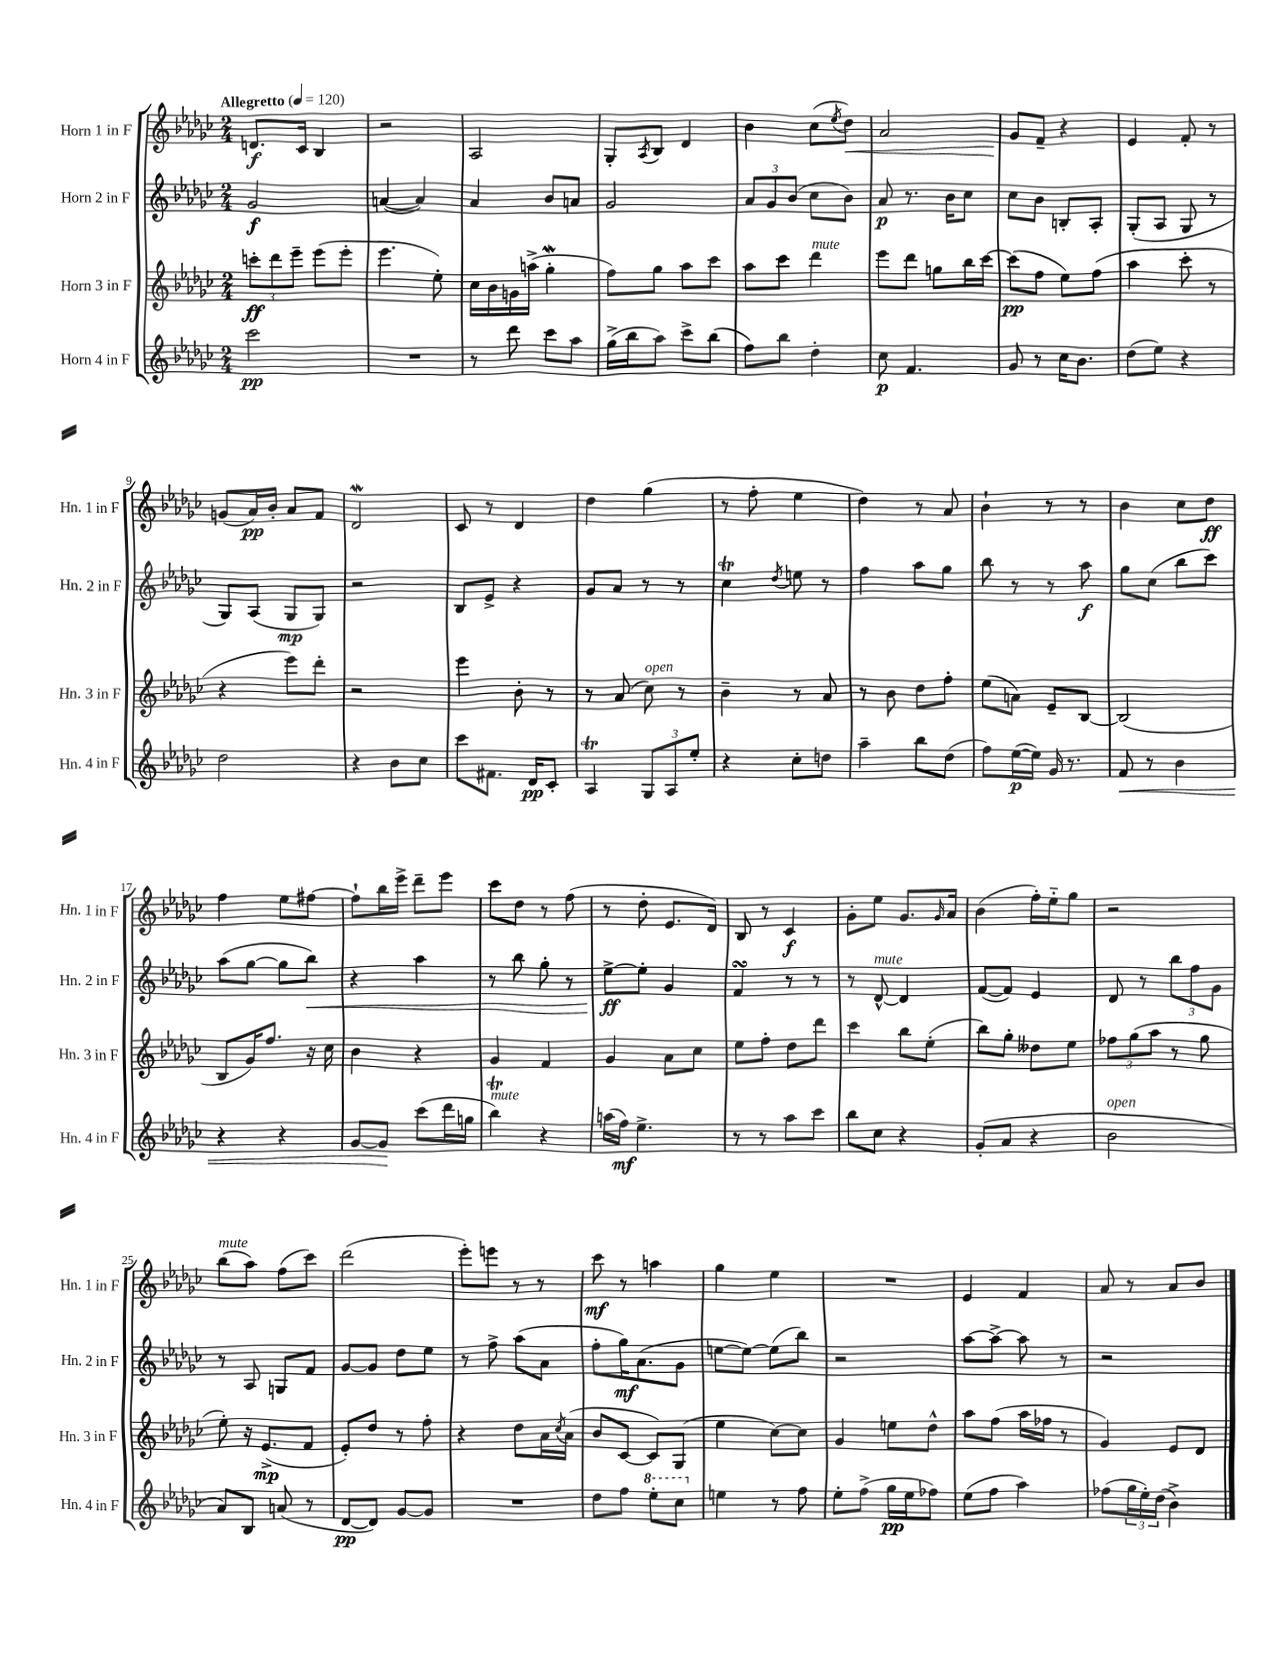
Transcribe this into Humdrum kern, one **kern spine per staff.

**kern	**dynam	**kern	**dynam	**kern	**dynam	**kern	**dynam
*part4	*part4	*part3	*part3	*part2	*part2	*part1	*part1
*staff4	*staff4	*staff3	*staff3	*staff2	*staff2	*staff1	*staff1
*I"Horn 4 in F	*	*I"Horn 3 in F	*	*I"Horn 2 in F	*	*I"Horn 1 in F	*
*I'Hn. 4 in F	*	*I'Hn. 3 in F	*	*I'Hn. 2 in F	*	*I'Hn. 1 in F	*
*clefG2	*	*clefG2	*	*clefG2	*	*clefG2	*
*k[b-e-a-d-g-c-]	*	*k[b-e-a-d-g-c-]	*	*k[b-e-a-d-g-c-]	*	*k[b-e-a-d-g-c-]	*
*M2/4	*	*M2/4	*	*M2/4	*	*M2/4	*
*MM120	*	*MM120	*	*MM120	*	*MM120	*
=1	=1	=1	=1	=1	=1	=1	=1
!	!	!	!	!	!	!LO:TX:a:B:t=Allegretto	!
2ccc-\	pp	12cccn'\L	ff	2g-/	f	8.dn/L	f
.	.	12ddd-\	.	.	.	.	.
.	.	12eee-~\J	.	.	.	.	.
.	.	.	.	.	.	16c-/Jk	.
.	.	(8eee-\L	.	.	.	4B-/	.
.	.	8eee-'\J	.	.	.	.	.
=2	=2	=2	=2	=2	=2	=2	=2
2r	.	4.eee-\	.	([4an/	.	2r	.
.	.	.	.	4a/])	.	.	.
.	.	8ee-'\)	.	.	.	.	.
=3	=3	=3	=3	=3	=3	=3	=3
8r	.	16cc-\LL	.	4a-/	.	2A-/	.
.	.	16b-\	.	.	.	.	.
8ddd-\	.	16gn\	.	.	.	.	.
.	.	(16aan^\JJ	.	.	.	.	.
8ccc-\L	.	4gg-w'\	.	8b-/L	.	.	.
8aa-\J	.	.	.	8an/J	.	.	.
=4	=4	=4	=4	=4	=4	=4	=4
(16gg-^\LL	.	8ff\L)	.	2g-/	.	8G-'/L	.
16bb-\J	.	.	.	.	.	.	.
.	.	.	.	.	.	8qA-/	.
8aa-\J)	.	8gg-\J	.	.	.	8B-/J	.
8ccc-^\L	.	8aa-\L	.	.	.	4d-/	.
(8bb-\J	.	8ccc-\J	.	.	.	.	.
=5	=5	=5	=5	=5	=5	=5	=5
8ff\L)	.	8aa-\L	.	12a-/L	.	4b-\	.
.	.	.	.	12g-/	.	.	.
8bb-\J	.	8ccc-\J	.	.	.	.	.
.	.	.	.	(12b-/J	.	.	.
!	!	!LO:TX:a:i:t=mute	!	!	!	!	!
4dd-'\	.	4ddd-\	.	8cc-\L	.	(8cc-\L	.
.	.	.	.	.	.	8qee-/	.
!	!	!	!	!	!	!	!LO:HP:b
.	.	.	.	8b-\J)	.	8dd-\J)	<
=6	=6	=6	=6	=6	=6	=6	=6
8cc-\	p	8eee-\L	.	8a-/	p	2a-/	.
4.f/	.	8ddd-\J	.	8.r	.	.	.
.	.	8ggn\L	.	.	.	.	.
.	.	.	.	16b-\KL	.	.	.
.	.	16bb-\L	.	8cc-\J	.	.	.
.	.	[16ccc-\JJ	.	.	.	.	.
=7	=7	=7	=7	=7	=7	=7	=7
8g-/	.	(8ccc-\L]	pp	8cc-\L	.	8g-/L	.
8r	.	8ff\J	.	8b-\J	.	8f~/J	[
16cc-\KL	.	8ee-\L)	.	8Bn'/L	.	4r	.
8.b-\J	.	.	.	.	.	.	.
.	.	(8ff\J	.	8A-'/J	.	.	.
=8	=8	=8	=8	=8	=8	=8	=8
(8dd-\L	.	4aa-\	.	(8G-'/L	.	4e-/	.
8ee-\J)	.	.	.	8A-/J	.	.	.
4r	.	8ccc-'\	.	8G-/	.	8f'/	.
.	.	8r	.	8r	.	8r	.
!!LO:LB:g=z
=9	=9	=9	=9	=9	=9	=9	=9
2dd-\	.	4r	.	8G-/L)	.	(8gn/L	.
.	.	.	.	(8A-/J	.	16a-/L)	pp
.	.	.	.	.	.	16b-'/JJ	.
.	.	8eee-\L)	.	8G-/L	mp	8a-/L	.
.	.	8ddd-'\J	.	8G-/J)	.	8f/J	.
=10	=10	=10	=10	=10	=10	=10	=10
4r	.	2r	.	2r	.	2d-W/	.
8b-\L	.	.	.	.	.	.	.
8cc-\J	.	.	.	.	.	.	.
=11	=11	=11	=11	=11	=11	=11	=11
8ccc-\L	.	4eee-\	.	8B-/L	.	8c-/	.
8.f#X\J	.	.	.	8e-^/J	.	8r	.
.	.	8b-'\	.	4r	.	4d-/	.
16d-/KL	pp	.	.	.	.	.	.
8c-'/J	.	8r	.	.	.	.	.
=12	=12	=12	=12	=12	=12	=12	=12
4A-T/	.	8r	.	8g-/L	.	4dd-\	.
.	.	(8a-/	.	8a-/J	.	.	.
!	!	!LO:TX:a:i:t=open	!	!	!	!	!
12G-/L	.	8cc-\)	.	8r	.	(4gg-\	.
12A-/	.	.	.	.	.	.	.
.	.	8r	.	8r	.	.	.
12ee-'/J	.	.	.	.	.	.	.
=13	=13	=13	=13	=13	=13	=13	=13
4r	.	4b-~\	.	4cc-T\	.	8r	.
.	.	.	.	.	.	8ff'\	.
.	.	.	.	8qdd-/	.	.	.
8cc-'\L	.	8r	.	8een\	.	4ee-\	.
8ddn\J	.	8a-/	.	8r	.	.	.
=14	=14	=14	=14	=14	=14	=14	=14
4aa-~\	.	8r	.	4ff\	.	4dd-\)	.
.	.	8b-\	.	.	.	.	.
8bb-\L	.	8dd-\L	.	8aa-\L	.	8r	.
(8dd-\J	.	8ff'\J	.	8gg-\J	.	8a-/	.
=15	=15	=15	=15	=15	=15	=15	=15
8ff\L)	.	(8ee-\L	.	8bb-\	.	4b-`\	.
([16ee-\L	p	8an\J)	.	8r	.	.	.
16ee-\JJ])	.	.	.	.	.	.	.
16g-/	.	8e-~/L	.	8r	.	8r	.
8.r	.	.	.	.	.	.	.
.	.	[8B-/J	.	8aa-\	f	8r	.
=16	=16	=16	=16	=16	=16	=16	=16
!	!LO:HP:b	!	!	!	!	!	!
8f/	<	(2B-/]	.	8gg-\L	.	4b-\	.
8r	.	.	.	(8cc-\J	.	.	.
4b-\	.	.	.	8bb-\L	.	8cc-\L	.
.	.	.	.	8ccc-\J)	.	8dd-\J	ff
!!LO:LB:g=z
=17	=17	=17	=17	=17	=17	=17	=17
4r	.	8B-/L	.	(8aa-\L	.	4ff\	.
.	.	16g-/K)	.	[8gg-\J	.	.	.
.	.	8.ff/J	.	.	.	.	.
4r	.	.	.	8gg-\L]	.	8ee-\L	.
!	!	!	!	!	!LO:HP:b	!	!
.	.	16r	.	8bb-\J)	<	[8ff#X\J	.
.	.	16cc-\	.	.	.	.	.
=18	=18	=18	=18	=18	=18	=18	=18
[8g-/L	.	4b-\	.	4r	.	8ff#`\L]	.
8g-/J]	.	.	.	.	.	16bb-\L	.
.	.	.	.	.	.	16eee-^\JJ	.
(8ccc-\L	[	4r	.	4aa-\	.	8ddd-~\L	.
16ddd-\L	.	.	.	.	.	8eee-\J	.
16ggn\JJ	.	.	.	.	.	.	.
=19	=19	=19	=19	=19	=19	=19	=19
!LO:TX:a:i:t=mute	!	!	!	!	!	!	!
4bb-t\)	.	4g-/	.	8r	.	8ccc-\L	.
.	.	.	.	8bb-\	.	8dd-\J	.
4r	.	4f/	.	8gg-'\	.	8r	.
.	.	.	.	8r	.	(8ff\	.
=20	=20	=20	=20	=20	=20	=20	=20
(16aan\LL	.	4g-/	.	[8ee-^\L	ff	8r	.
16ff\JJ)	mf	.	.	.	.	.	.
4.ee-^\	.	.	.	8ee-'\J]	[	8dd-'\	.
.	.	8a-\L	.	4g-/	.	8.e-/L	.
.	.	8cc-\J	.	.	.	.	.
.	.	.	.	.	.	16d-/Jk)	.
=21	=21	=21	=21	=21	=21	=21	=21
8r	.	8ee-\L	.	4fsSsS/	.	8B-/	.
8r	.	8ff'\J	.	.	.	8r	.
8aa-\L	.	8dd-\L	.	8r	.	4c-/	f
8ccc-\J	.	8ddd-\J	.	8r	.	.	.
=22	=22	=22	=22	=22	=22	=22	=22
8bb-\L	.	4ccc-\	.	8r	.	8g-'\L	.
!	!	!	!	!LO:TX:a:i:t=mute	!	!	!
8cc-\J	.	.	.	[8d-^^/	.	8ee-\J	.
4r	.	8bb-\L	.	4d-/]	.	8.g-/L	.
.	.	(8ee-'\J	.	.	.	.	.
.	.	.	.	.	.	16qqg-/	.
.	.	.	.	.	.	16a-/Jk	.
=23	=23	=23	=23	=23	=23	=23	=23
(8g-'/L	.	8bb-\L)	.	([8f/L	.	(4b-\	.
8a-/J	.	8gg-'\J	.	8f/J])	.	.	.
4r	.	8dd--X\L	.	4e-/	.	16ff'\LL)	.
.	.	.	.	.	.	16ee-\J	.
.	.	8ee-\J	.	.	.	8gg-\J	.
=24	=24	=24	=24	=24	=24	=24	=24
!LO:TX:a:i:t=open	!	!	!	!	!	!	!
2b-\	.	12ff-X\L	.	8d-/	.	2r	.
.	.	(12gg-\	.	.	.	.	.
.	.	.	.	8r	.	.	.
.	.	12aa-\J	.	.	.	.	.
.	.	8r	.	12bb-\L	.	.	.
.	.	.	.	12ff\	.	.	.
.	.	8gg-\	.	.	.	.	.
.	.	.	.	12g-\J	.	.	.
!!LO:LB:g=z
=25	=25	=25	=25	=25	=25	=25	=25
!	!	!	!	!	!	!LO:TX:a:i:t=mute	!
8a-/L)	.	8ee-'\)	.	8r	.	(8bb-\L	.
8B-/J	.	16r	.	8A-/	.	8aa-\J)	.
.	.	(8.e-^/L	mp	.	.	.	.
(8an/	.	.	.	8Gn/L	.	(8ff\L	.
8r	.	8f/J	.	8f/J	.	8ccc-\J)	.
=26	=26	=26	=26	=26	=26	=26	=26
[8d-/L	pp	8e-'/L)	.	[8g-/L	.	(2ddd-\	.
8d-/J])	.	8dd-/J	.	8g-/J]	.	.	.
[8g-/L	.	8r	.	8dd-\L	.	.	.
8g-/J]	.	8ff'\	.	8ee-\J	.	.	.
=27	=27	=27	=27	=27	=27	=27	=27
2r	.	4r	.	8r	.	8eee-'\L)	.
.	.	.	.	8ff^\	.	8eeen\J	.
.	.	8dd-\L	.	(8aa-\L	.	8r	.
.	.	16a-\L	.	8a-\J	.	8r	.
.	.	8qcc-/	.	.	.	.	.
.	.	(16a-\JJ	.	.	.	.	.
=28	=28	=28	=28	=28	=28	=28	=28
8dd-\L	.	8b-/L	.	8ff'\L	.	8ccc-\	mf
8ff\J	.	[8c-/J	.	16gg-\K)	mf	8r	.
.	.	.	.	(8.a-\	.	.	.
*8va	*	*	*	*	*	*	*
8eee-'\L	.	8c-/L])	.	.	.	4aan\	.
8ccc-\J	.	(8G-/J	.	8g-\J	.	.	.
=29	=29	=29	=29	=29	=29	=29	=29
*X8va	*	*	*	*	*	*	*
4een\	.	4ee-\	.	[8een\L	.	4gg-\	.
.	.	.	.	8ee\J_)	.	.	.
8r	.	[8cc-\L)	.	(8ee\L]	.	4ee-\	.
8ff\	.	8cc-\J]	.	8bb-\J)	.	.	.
=30	=30	=30	=30	=30	=30	=30	=30
8ee-'\L	.	4g-/	.	2r	.	2r	.
(8ff^\J	.	.	.	.	.	.	.
16gg-\LL	pp	8een\L	.	.	.	.	.
16ee-\J	.	.	.	.	.	.	.
8ff-X\J)	.	8dd-^^\J	.	.	.	.	.
=31	=31	=31	=31	=31	=31	=31	=31
(8ee-\L	.	8aa-\L	.	[8aa-\L	.	4e-/	.
8ff\J	.	(8ff\J	.	8aa-^\J_	.	.	.
4aa-\)	.	16aa-\LL	.	8aa-\]	.	4f/	.
.	.	16ff-X\JJ	.	.	.	.	.
.	.	8r	.	8r	.	.	.
=32	=32	=32	=32	=32	=32	=32	=32
(8ff-X\L	.	4g-/)	.	2r	.	8a-/	.
24gg-\L	.	.	.	.	.	8r	.
24ee-'\)	.	.	.	.	.	.	.
(24dd-\JJ	.	.	.	.	.	.	.
4b-^\)	.	8e-/L	.	.	.	8a-/L	.
.	.	8d-/J	.	.	.	8b-/J	.
==	==	==	==	==	==	==	==
*-	*-	*-	*-	*-	*-	*-	*-
